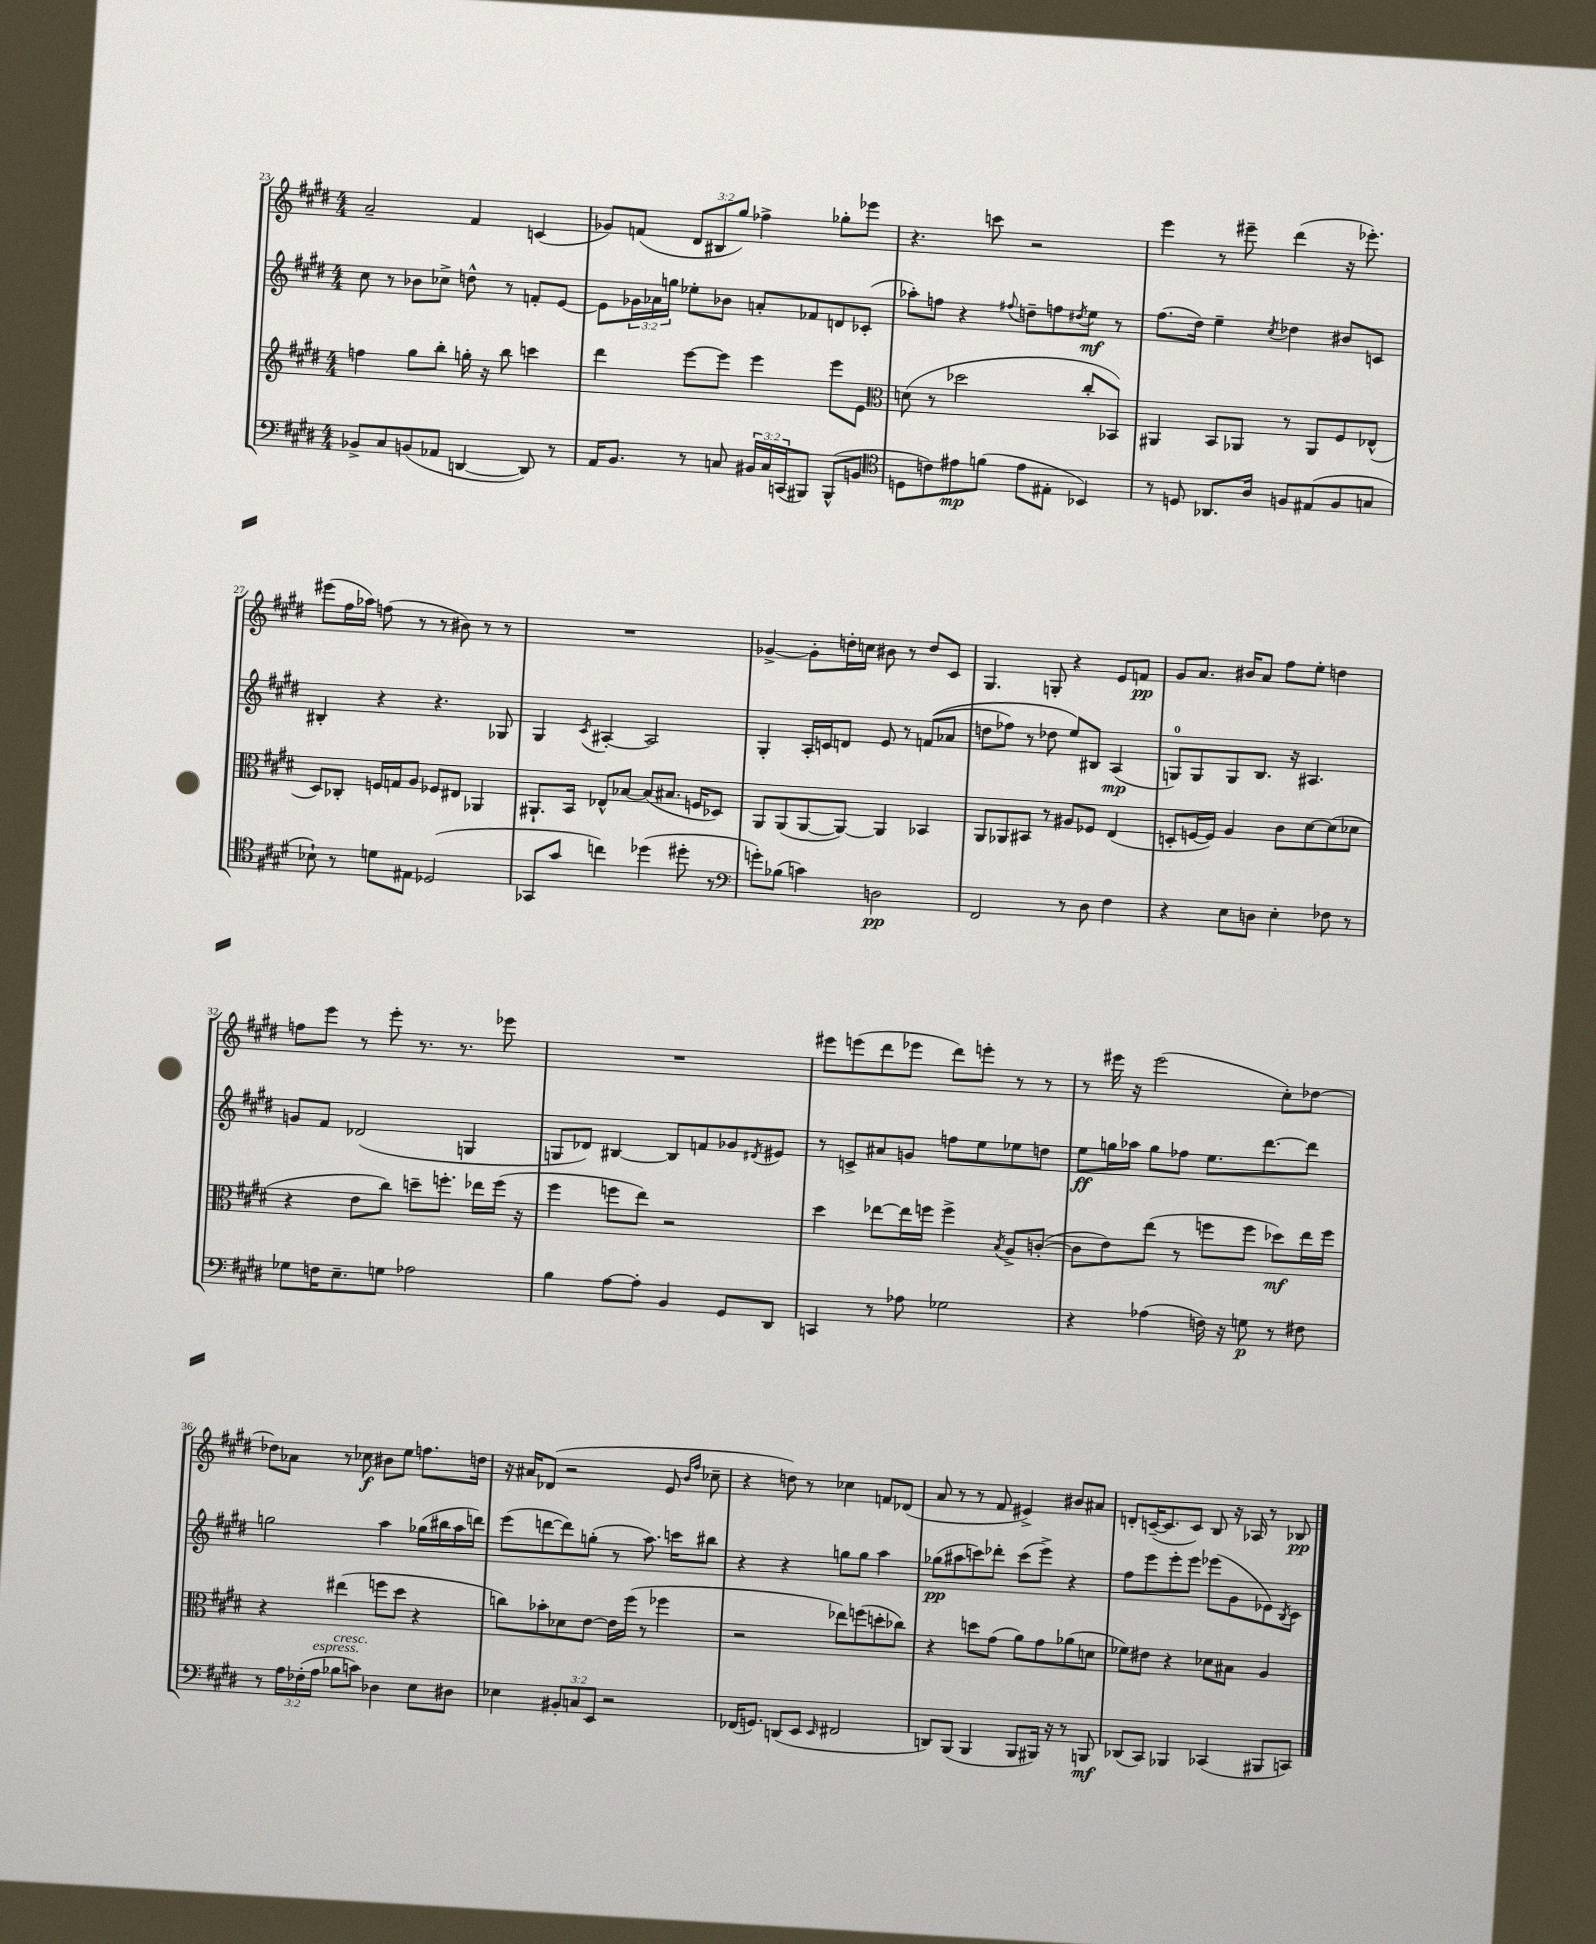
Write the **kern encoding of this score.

**kern	**kern	**kern	**kern
*staff4	*staff3	*staff2	*staff1
*clefF4	*clefG2	*clefG2	*clefG2
*k[f#c#g#d#]	*k[f#c#g#d#]	*k[f#c#g#d#]	*k[f#c#g#d#]
*M4/4	*M4/4	*M4/4	*M4/4
8BB-^/L	4ff\	8cc#\	2a~/
8C#/	.	8r	.
(8BB/	8gg#\L	8b-\L	.
8AA-/J	8bb'\J	8cc-^\J	.
[4DD/	16gg'\	8dd^^\	4f#/
.	16r	.	.
.	8bb\	8r	.
8DD/])	4ccc\	8f'/L	(4c/
8r	.	[8e/J	.
=	=	=	=
16AA/LK	4ddd#\	8e\]L	8g-/L)
8.BB/J	.	.	.
.	.	24g-\L	(8f/J
.	.	24a-\	.
.	.	24gg\JJ	.
8r	[8eee\L	8ee-'\L	12d#/L
.	.	.	12B#/
8C/	8eee\]J	8b-\J	.
.	.	.	12gg#/J)
24BB#/LL	4eee\	8a'/L	4ff-^\
24C/	.	.	.
(24CC/J	.	.	.
8BBB#/J)	.	8f-/	.
(8BBB#^^/L	8eee\L	8d/	8gg-'\L
8BB/J	8e\J	(8c-'/J	8eee-\J
=	=	=	=
*clefC4	*clefC3	*	*
8D\L	(8d\	8aa-'\L)	4.r
8c\)	8r	8ff\J	.
8e#\	2dd-\	4r	.
(8f\J	.	.	8ccc\
.	.	8qqff#/	.
8e#\L	.	8dd~\L	2r
8E#'\J	.	8ff\	.
.	.	8qdd#/	.
4BB-/)	8cc#'/L	8ee\J	.
.	8BB-/J)	8r	.
=	=	=	=
8r	4AA#/	(8.ff#\L	4eee\
8D/	.	.	.
.	.	16dd#\Jk)	.
8.AA-/L	8BB/L	4ee~\	8r
.	8AA-/J	.	8eee#~\
16A/Jk	.	.	.
.	.	8qcc#/	.
8F/L	8r	4dd-\	(4ddd#\
(8E#/	8AA-/L	.	.
8F/	8F#/	8b#/L	16r
.	.	.	8.eee-'\)
8G/J	(8E-^^/J	8c/J	.
=	=	=	=
8B-`\)	8D#/L)	4B#'/	(8eee#\L
8r	8C-'/J	.	16ff#\L
.	.	.	16aa-\JJ)
8d\L	16F/LL	4r	(8ff\
.	16G/J	.	.
8E#\J	8A/J	.	8r
(2D-/	8F-/L	4.r	8r
.	8E#/J	.	8b#\)
.	4AA-/	.	8r
.	.	8G-/	8r
=	=	=	=
8GG-/L	8.AA#`/L	4G#/	1r
8g#/J	.	.	.
.	16BB/Jk	.	.
.	.	8qc#/	.
4cc\)	8E-^^/L	[4A#'/	.
.	[8B-/J	.	.
(4dd-\	(8B-/]L	2A#/]	.
.	8.B#/J	.	.
8dd#'\	.	.	.
.	16F/LK	.	.
8r	8D-/J)	.	.
=	=	=	=
*clefF4	*	*	*
8g'\L)	8AA/L	4G#'/	[4g-^/
(8B-\J	(8AA/	.	.
4c\)	[8AA/	16A'/LL	8g-'\]L
.	.	16c/J	.
.	8AA/_J)	8d/J	16dd'\L
.	.	.	16cc\JJ
2D\	4AA/]	8e/	8b#\
.	.	8r	8r
.	4BB-/	&((8f/L	8dd/L
.	.	8a-/J	8c#/J
=	=	=	=
2FF#/	8AA/L	8dd\L	4.G#/
.	8AA-/	8ff-\J)	.
.	8BB#/J	8r	.
.	8r	8dd-\	8G'/
8r	8A#/L	8ee/L&)	4r
8D#\	8F-/J	8B#/J	.
4F#\	(4E/	(4A/	8e/L
.	.	.	8f/J
=	=	=	=
4r	8D'/L	8G/L)	8g#/L
.	[16F/L	8G/	8.a/J
.	16F/]JJ)	.	.
8E\L	4A/	8G/	.
.	.	.	16b#/LK
8D\J	.	8.B/J	8a/J
4E'\	8c#\L	.	8ff#\L
.	.	16r	.
.	[8d#\	4.A#/	8ee'\J
8F-\	(8d#\]	.	4dd\
8r	8d-\J	.	.
=	=	=	=
8G-\L	4r	8g/L	8ff\L
16F\K	.	8f#/J	8eee\J
8.E~\	.	.	.
.	8e\L	(2d-/	8r
8G\J	8cc#\J)	.	8eee'\
2A-\	8dd~\L	.	8.r
.	8.ff'\J	.	.
.	.	.	8.r
.	.	4G/	.
.	16ee-\LL	.	.
.	(16ff\JJ	.	8eee-\
.	16r	.	.
=	=	=	=
4B\	4ff#\	8G/L	1r
.	.	8d-/J)	.
[8A\L	8ff\L	[4B#/	.
8A'\]J	8ee\J)	.	.
4BB/	2r	8B#/]L	.
.	.	8f/	.
8GG#/L	.	8g-/	.
.	.	8qd#/	.
8DD#/J	.	8e#/J	.
=	=	=	=
4CC/	4dd#\	8r	8eee#\L
.	.	8c^/L	(8eee\
8r	[8ee-\L	8a#/	8ddd#\
8A-\	16ee-\]L	8g/J	8eee-\J
.	16ff\JJ	.	.
2G-\	4ff^\	8ff\L	8ddd#\L)
.	.	8ee\	8eee'\J
.	8qB/	.	.
.	8A^/L	8ee-\	8r
.	([8c'/J	8dd\J	8r
=	=	=	=
4r	8c\]L	8ee\L	8r
.	8e\)	16gg\L	16eee#\
.	.	16aa-\JJ	16r
(4A-\	(8ee\J	8gg\L	(2eee#\
.	8r	8ff-\J	.
16F\)	8ff\L	8.ee\L	.
16r	.	.	.
8G\	8ff\J	.	.
.	.	[8.ddd#\	.
8r	8dd-\L)	.	8cc#'\L)
8F#\	16ee\L	8ddd#\]J	[8dd-\J
.	16ff\JJ	.	.
=	=	=	=
8r	4r	2gg\	8dd-\]L
24A\LL	.	.	8a-\J
(24F-'\	.	.	.
24A\JJ	.	.	.
8B-\L	(4ee#\	.	8r
8c\J)	.	.	8cc-\
4D-\	8ff\L	4aa\	8b#\L
.	8dd#\J	.	8ee\J
8E\L	4r	(16gg-\LL	8.ff\L
.	.	16bb#\	.
8D#\J	.	16aa\	.
.	.	16ddd\JJ)	16dd\Jk
=	=	=	=
4E-\	8cc\L)	(8eee\L	16r
.	.	.	16a#/LK
.	8b-'\	[8ddd\	(8d-/J
12BB#'/L	8d-\	8ddd\])	2r
12C/	.	.	.
.	[8e\J	(8gg'\J	.
12EE/J	.	.	.
2r	16e\]LL	8r	.
.	(16ff#\JJ	.	.
.	8r	8.aa\)	.
.	4ff-\	.	8e/
.	.	16ccc\LK	.
.	.	.	16qqb/LL
.	.	.	16qqff#/JJ
.	.	8bb#\J	8cc-~\
=	=	=	=
(16FF-/LK	2r	4r	4r
8.GG/J)	.	.	.
(8DD/L	.	4r	8dd\)
8EE/J	.	.	8r
16qqEE/	.	.	.
2FF#/	8ee-\L)	8gg\L	4cc-\
.	(8ff\	8gg\J	.
.	8dd'\	4aa\	8f/L
.	8cc-\J)	.	(8d-/J
=	=	=	=
8DD/L)	4r	(8gg-\L	8a/
(8BBB/J	.	8aa#\	8r
4BBB/	8dd\L	8ccc\)	8r
.	(8g#\J	8ddd-'\J	8f#/
8BBB/L	8a\L)	(8ccc\L	4e#^/)
16BBB#/Jk)	8g#\	8eee^\J)	.
16r	.	.	.
8r	(8a-\	4r	8b#/L
8BBB/	8d\J	.	8a#/J
=	=	=	=
(8DD-/L	8f-\L)	8ff#\L	8d'/L
8CC#/J)	8e#\J	8eee\	([16c~/K
.	.	.	8.c/]
4BBB-/	4r	8eee'\	.
.	.	8eee\J	8c/J)
(4CC-/	8d-\L	(8eee-\L	8B/
.	8B#\J	8g#\	16r
.	.	.	16A-/
8BBB#/L	4A/	8e-\)	8r
.	.	8qB/	.
8CC/J)	.	8c#\J	8B-/
==	==	==	==
*-	*-	*-	*-
